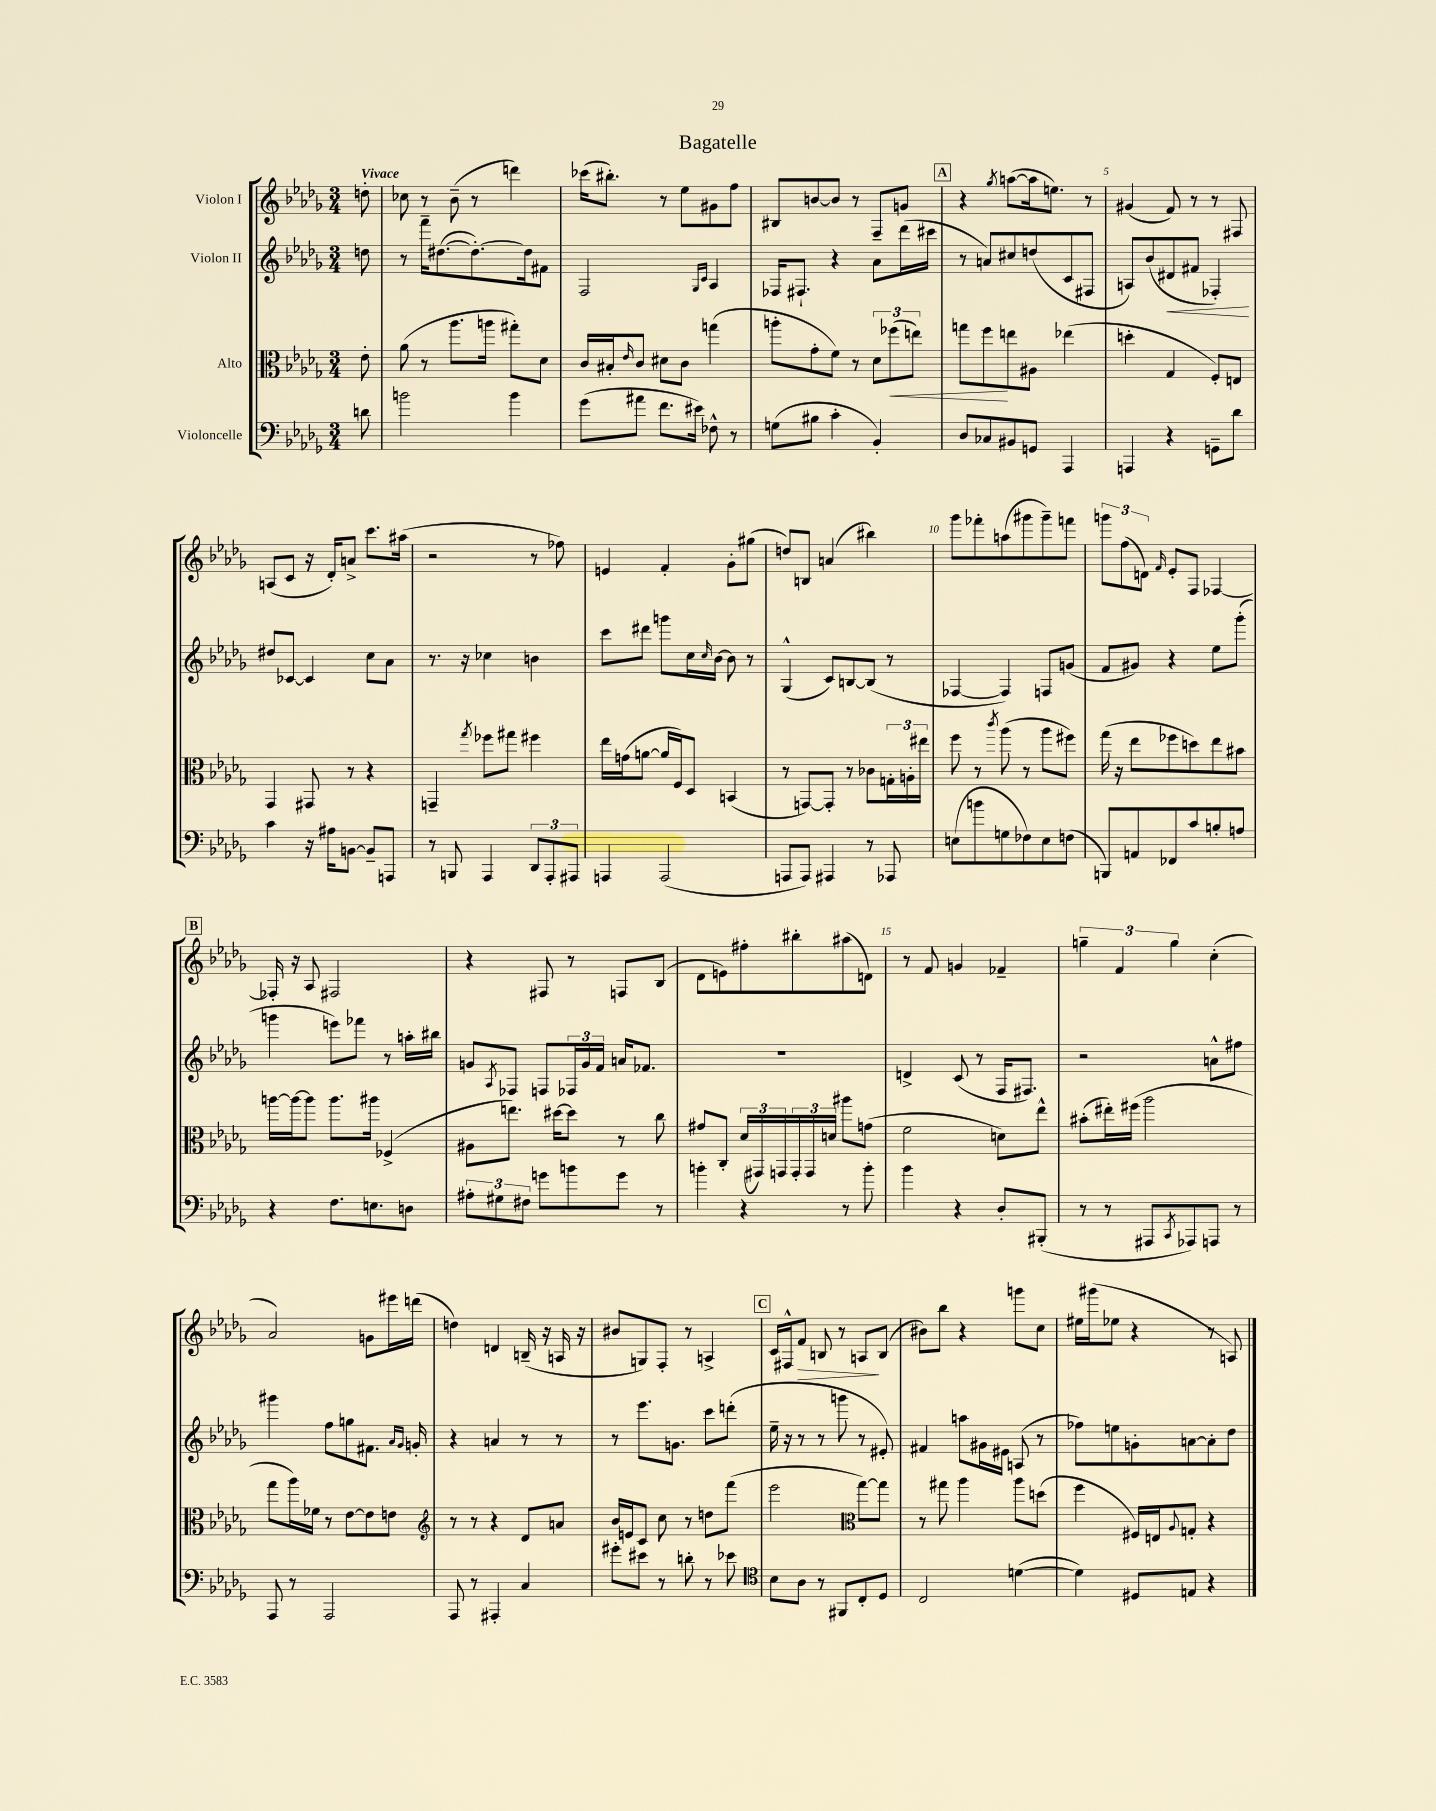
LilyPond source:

\header { title = "Bagatelle" }
<<
\new StaffGroup <<
\new Staff = "s0" \with { instrumentName = "Violon I" } {
    \clef treble \key des \major \numericTimeSignature \time 3/4 \partial 8 \tempo "Vivace"
    d''8-. |
    ces''8 r8 bes'8--( r8 d'''4) |
    ces'''16( bis''8.-.) r8 ees''8 gis'8 f''8 |
    bis8 b'8~ b'8 r8 f8-- g'8 |
    \mark \markup { \box "A" } r4 \acciaccatura { ges''8 } a''8~( a''16 e''8.) r8 |
    gis'4( f'8) r8 r8 fis8 |
    a8( c'8 r16 des'16-.) a'8-> c'''8. ais''16( |
    r2 r8 fes''8) |
    e'4 f'4-. ges'8-. gis''8( |
    d''8) b8 a'4( bis''4) |
    ges'''8 fes'''8-. a''8( gis'''8 gis'''8--) f'''8 |
    \tuplet 3/2 { g'''8 f''8( d'8) } \grace { f'16 } ees'8-. f8 fes4~ |
    \mark \markup { \box "B" } fes16-. r16 aes8 fis2 |
    r4 fis8 r8 f8 bes8( |
    des'8 e'8) fis''8-. bis''8-. ais''8( d'8) |
    r8 f'8 g'4 fes'4-- |
    \tuplet 3/2 { g''4-- f'4 g''4 } c''4-.( |
    aes'2) g'8 eis'''16 d'''16( |
    d''4) d'4 b16--( r16 a16 r16 |
    bis'8 g8) f8-. r8 a4-> |
    \mark \markup { \box "C" } c'16 fis16-^ f'8\> b8 r8 a8\! b8( |
    bis'8) bes''8 r4 g'''8 c''8 |
    eis''16 gis'''16( ees''8 r4 r8 a8) \bar "|." |
}
\new Staff = "s1" \with { instrumentName = "Violon II" } {
    \clef treble \key des \major \numericTimeSignature \time 3/4 \partial 8
    d''8 |
    r8 f'''16-- dis''8.~( dis''8.~-.) dis''16 fis'8 |
    f2 \grace { ges16 c'16 } aes4 |
    fes16 fis8.-! r4 aes'8 des'''16( cis'''16 |
    \mark \markup { \box "A" } r8 a'8) cis''8 d''8( c'8 fis8 |
    a8) bes'8( dis'8\< fis'8 fes4-.\!) |
    dis''8 ces'8~ ces'4 c''8 aes'8 |
    r8. r16 ces''4 b'4 |
    c'''8 dis'''8 g'''8 c''16 \grace { c''16 } bes'16~ bes'8 r8 |
    ges4-^( c'8) b8~ b8( r8 |
    fes4~ fes4) f8 g'8( |
    f'8 gis'8) r4 ees''8 ges'''8-.( |
    \mark \markup { \box "B" } g'''4 e'''8) fes'''8 r8 a''16-. bis''16 |
    g'8 \acciaccatura { aes8 } fes8 f8 \tuplet 3/2 { fes16 g'16 f'16 } a'16 fes'8. |
    R2. |
    d'4-> c'8( r8 f16 fis8.) |
    r2 a'8-^ fis''8 |
    gis'''4 f''8 g''8 fis'8. \grace { aes'16 ges'16 } g'16-. |
    r4 a'4 r8 r8 |
    r8 ees'''8. g'8. c'''8 d'''8-.( |
    \mark \markup { \box "C" } ees''16-- r16 r8 r8 g'''8 r8 eis'8-.) |
    fis'4 a''8 gis'16 eis'16 a8( r8 |
    fes''8) e''8 g'8-. a'8~ a'8-. des''8 \bar "|." |
}
\new Staff = "s2" \with { instrumentName = "Alto" } {
    \clef alto \key des \major \numericTimeSignature \time 3/4 \partial 8
    ees'8-. |
    aes'8( r8 aes''8. a''16 gis''8-.) des'8 |
    c'16 bis16-. \grace { ees'16 } c'8 dis'8 c'8 g''4( |
    a''8-. ges'8-. f'8) r8 \tuplet 3/2 { des'8 fes''8\<( e''8) } |
    \mark \markup { \box "A" } g''8 f''8\! e''8 ais8 ees''4( |
    d''4-. ges4 f8-.) e8 |
    ges,4 gis,8 r8 r4 |
    g,4-- \acciaccatura { ges''8 } fes''8 gis''8 fis''4 |
    ees''16 g'16( a'8~ a'16 f16) des8 b,4( |
    r8 g,8~) g,8-. r8 ces'8 \tuplet 3/2 { g16-. a16-. eis''16 } |
    f''8 r8 \acciaccatura { c'''8 } aes''8( r8 aes''8 fis''8) |
    ges''16( r16 ees''8 fes''8 d''8) ees''8 bis'8 |
    \mark \markup { \box "B" } a''16~ a''16~ a''8 a''8. ais''16 fes4->( |
    ais8 e''8.) dis''16~ dis''8 r8 c''8 |
    gis'8 c8-. \tuplet 3/2 { des'16( gis,16) g,16 } \tuplet 3/2 { g,16-. g,16 d'16 } ais''8 g'8( |
    f'2 d'8) ees''8-^ |
    bis'8-.( eis''16-.) fis''16( aes''2 |
    ges''8 aes''16) fes'16 r8 ees'8~ ees'8 e'8 |
    \clef treble r8 r8 r4 des'8 a'8 |
    bes'16 e'16 c'8 c''8 r8 d''8 f'''8( |
    \mark \markup { \box "C" } ees'''2 \clef alto ges''8~) ges''8 |
    r8 gis''8 aes''4 aes''8 d''8( |
    f''4 fis16) e16 \appoggiatura { aes8 } g8-. r4 \bar "|." |
}
\new Staff = "s3" \with { instrumentName = "Violoncelle" } {
    \clef bass \key des \major \numericTimeSignature \time 3/4 \partial 8
    d'8 |
    b'2 b'4 |
    ges'8( ais'8 f'8. eis'16) fes8-^ r8 |
    g8( bis8 c'4-. bes,4-.) |
    \mark \markup { \box "A" } des8 ces8 bis,8 g,8 aes,,4 |
    a,,4 r4 g,8-- des'8 |
    c'4 r16 ais16 b,8~ b,8-- a,,8 |
    r8 b,,8 aes,,4 \tuplet 3/2 { des,8 aes,,8-. ais,,8 } |
    a,,4 a,,2( |
    a,,8 a,,8) ais,,4 r8 aes,,8 |
    e8( b'8 g8 fes8) e8 f8( |
    b,,8) a,8 fes,8 c'8 b8-. a8 |
    \mark \markup { \box "B" } r4 f8. e8. d8 |
    \tuplet 3/2 { ais8-. gis8 fis8 } g'8 b'8 g'8 r8 |
    b'4-. r4 r8 b'8-. |
    bes'4 r4 des8-. bis,,8-.( |
    r8 r8 ais,,8 \acciaccatura { c,8 } aes,,8) a,,8 r8 |
    aes,,8 r8 aes,,2 |
    aes,,8 r8 ais,,4-. c4 |
    gis'8-. eis'8 r8 d'8-. r8 ees'8 |
    \mark \markup { \box "C" } \clef tenor bes8 aes8 r8 fis,8 c8-. des8 |
    c2 d'4~( |
    d'4) dis8 e8 r4 \bar "|." |
}
>>
>>
\layout { \context { \Score \override BarNumber.break-visibility = ##(#f #t #t) barNumberVisibility = #(every-nth-bar-number-visible 5) } }
